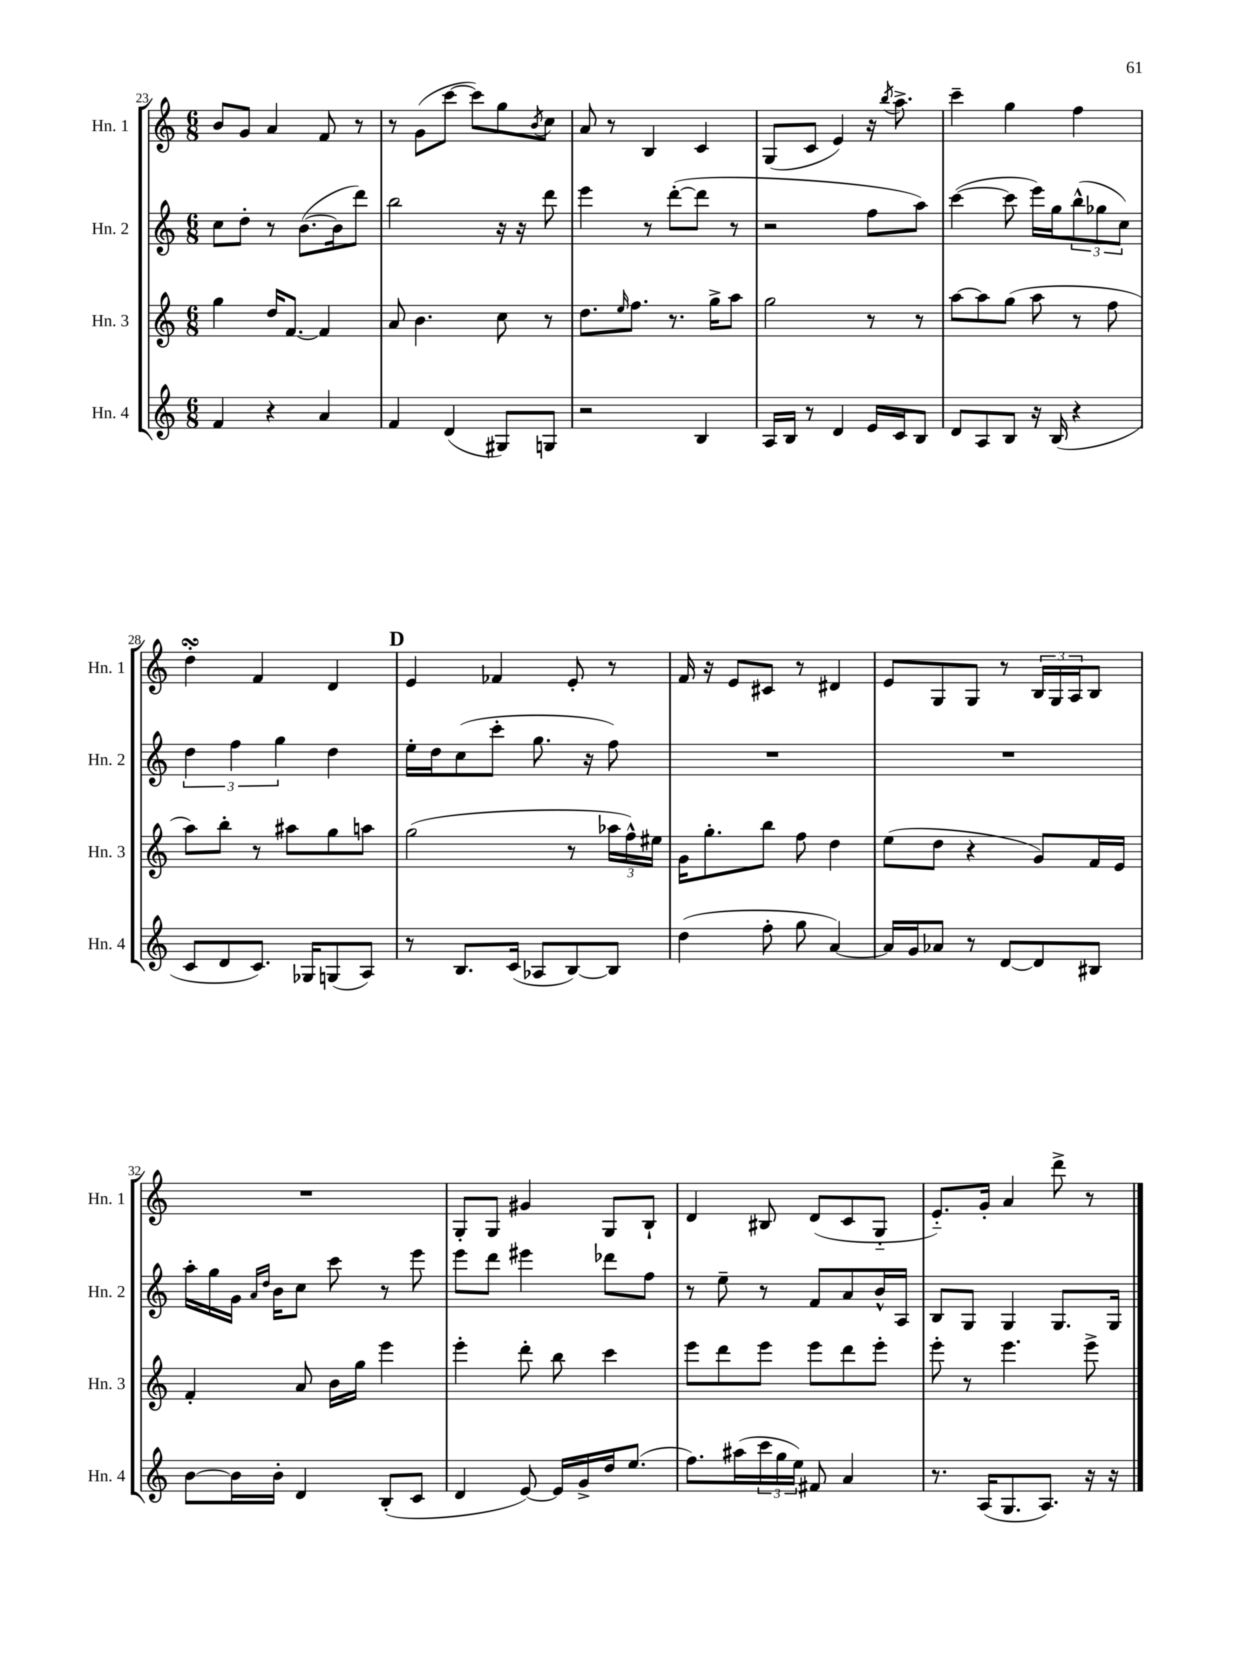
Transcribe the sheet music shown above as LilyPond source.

<<
\new StaffGroup <<
\new Staff = "s0" \with { instrumentName = "Hn. 1" shortInstrumentName = "Hn. 1" } {
    \clef treble \key c \major \numericTimeSignature \time 6/8
    b'8 g'8 a'4 f'8 r8 |
    r8 g'8( c'''8~ c'''8) g''8 \acciaccatura { b'8 } c''8 |
    a'8 r8 b4 c'4 |
    g8( c'8 e'4) r16 \acciaccatura { b''8 } a''8.-> |
    c'''4-- g''4 f''4 |
    d''4-.\turn f'4 d'4 |
    \mark \markup { \bold "D" } e'4 fes'4 e'8-. r8 |
    f'16 r16 e'8 cis'8 r8 dis'4 |
    e'8 g8 g8 r8 \tuplet 3/2 { b16 g16 a16 } b8 |
    R2. |
    g8-. g8 gis'4 g8 b8-! |
    d'4 bis8 d'8( c'8 g8-_ |
    e'8.-_) g'16-. a'4 d'''8-> r8 \bar "|." |
}
\new Staff = "s1" \with { instrumentName = "Hn. 2" shortInstrumentName = "Hn. 2" } {
    \clef treble \key c \major \numericTimeSignature \time 6/8
    c''8 d''8-. r8 b'8.~( b'16 d'''8) |
    b''2 r16 r16 d'''8 |
    e'''4 r8 d'''8~-.( d'''8 r8 |
    r2 f''8 a''8) |
    c'''4~( c'''8 e'''16) g''16 \tuplet 3/2 { b''8-^( ges''8 c''8) } |
    \tuplet 3/2 { d''4 f''4 g''4 } d''4 |
    \mark \markup { \bold "D" } e''16-. d''16 c''8( c'''8-. g''8. r16 f''8) |
    R2. |
    R2. |
    a''16-. g''16 g'16 \grace { a'16 d''16 } b'16 c''8 c'''8 r8 e'''8 |
    e'''8 d'''8 eis'''4 des'''8 f''8 |
    r8 e''8-- r8 f'8 a'8 b'16-^ a16 |
    b8 g8 g4 g8. g16 \bar "|." |
}
\new Staff = "s2" \with { instrumentName = "Hn. 3" shortInstrumentName = "Hn. 3" } {
    \clef treble \key c \major \numericTimeSignature \time 6/8
    g''4 d''16 f'8.~ f'4 |
    a'8 b'4. c''8 r8 |
    d''8. \grace { e''16 } f''8. r8. g''16-> a''8 |
    g''2 r8 r8 |
    a''8~ a''8 g''8( a''8 r8 f''8 |
    a''8) b''8-. r8 ais''8 g''8 a''8 |
    \mark \markup { \bold "D" } g''2( r8 \tuplet 3/2 { aes''16 f''16-^) eis''16 } |
    g'16 g''8.-. b''8 f''8 d''4 |
    e''8( d''8 r4 g'8) f'16 e'16 |
    f'4-. a'8 b'16 g''16 e'''4 |
    e'''4-. d'''8-. b''8 c'''4 |
    e'''8 d'''8 e'''8 e'''8 d'''8 e'''8-. |
    e'''8-. r8 e'''4. e'''8-> \bar "|." |
}
\new Staff = "s3" \with { instrumentName = "Hn. 4" shortInstrumentName = "Hn. 4" } {
    \clef treble \key c \major \numericTimeSignature \time 6/8
    f'4 r4 a'4 |
    f'4 d'4( gis8) g8 |
    r2 b4 |
    a16 b16 r8 d'4 e'16 c'16 b8 |
    d'8 a8 b8 r16 b16( r4 |
    c'8 d'8 c'8.) ges16 g8( a8) |
    \mark \markup { \bold "D" } r8 b8. c'16( aes8 b8~) b8 |
    d''4( f''8-. g''8 a'4~) |
    a'16 g'16 aes'8 r8 d'8~ d'8 bis8 |
    b'8~ b'16 b'16-. d'4 b8-.( c'8 |
    d'4 e'8~) e'16 g'16-> d''16 e''8.( |
    f''8.) ais''16( \tuplet 3/2 { c'''16 g''16 e''16) } fis'8 a'4 |
    r8. a16( g8. a8.) r16 r16 \bar "|." |
}
>>
>>
\layout { \context { \Score currentBarNumber = #23 } }
